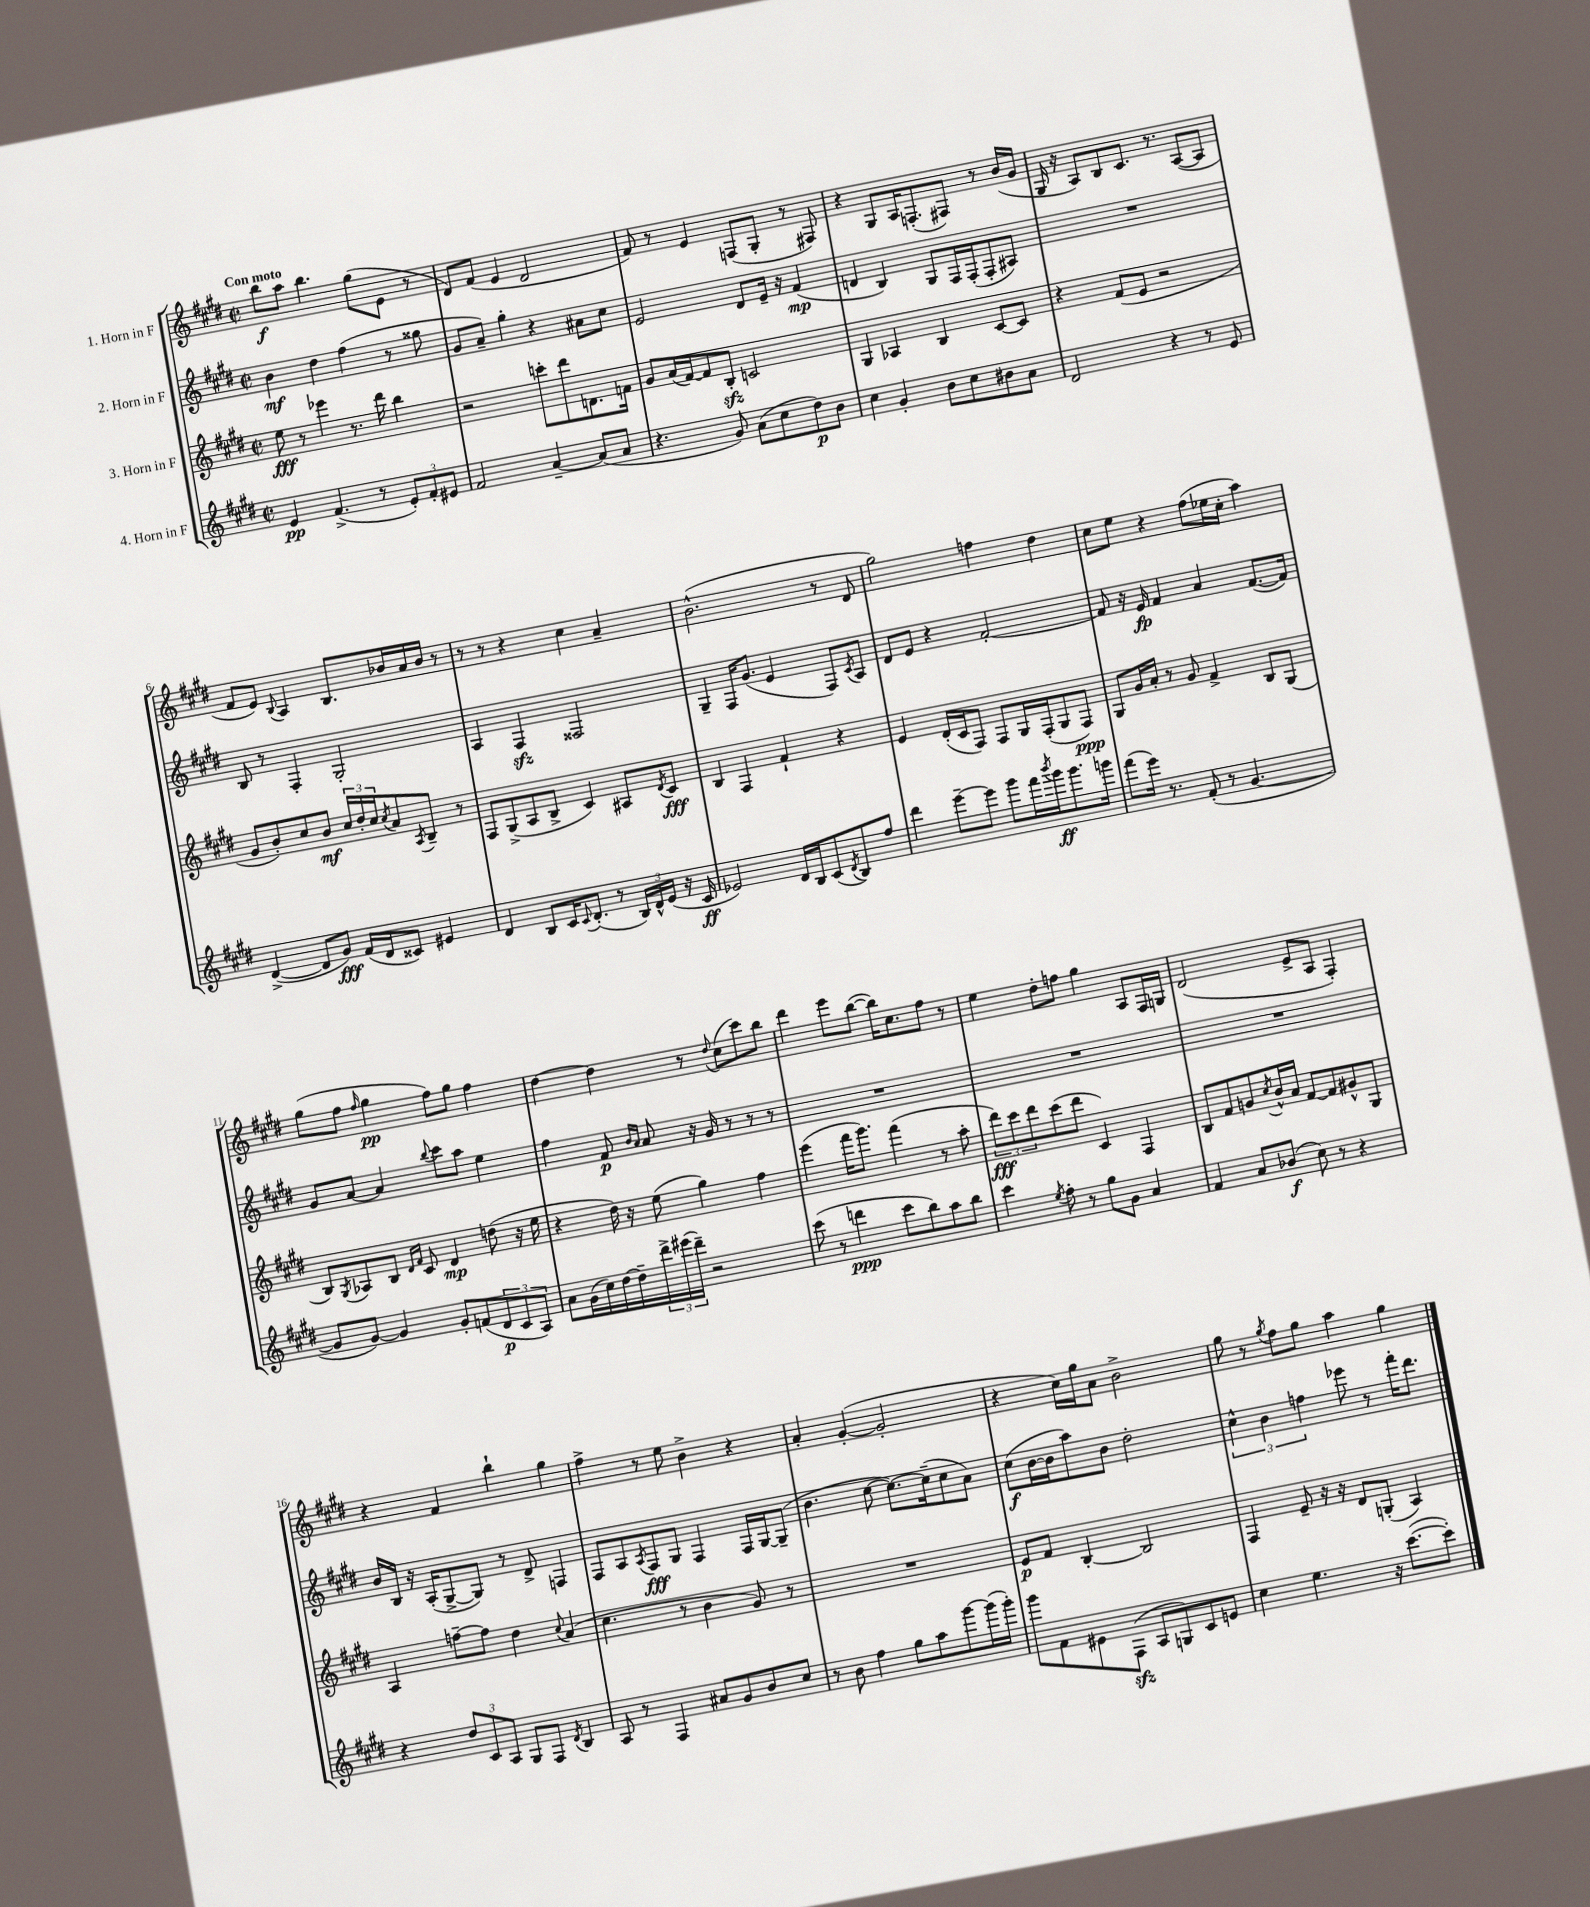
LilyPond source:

<<
\new StaffGroup <<
\new Staff = "s0" \with { instrumentName = "1. Horn in F" } {
    \clef treble \key e \major \defaultTimeSignature \time 2/2 \tempo "Con moto"
    b''8\f a''8 b''4. gis''8( e'8 r8 |
    dis'8) fis'8( e'4 dis'2 |
    fis'8) r8 e'4 f8( gis8-. r8 fis8) |
    r4 gis8 a16 f8.-.( fis8) r8 b'16( gis'16 |
    gis16 r16 a8) b8 cis'8. r8. a8~( a8 |
    fis'8 e'8) \appoggiatura { b8 } a4 b8. bes'16 a'16 bes'16 r8 |
    r8 r8 r4 cis''4 a'4-- |
    b'2.-^( r8 dis'8 |
    gis''2) f''4 dis''4 |
    cis''8 e''8 r4 fis''8( ees''16 cis''16-. a''4) |
    gis''8( fis''8 \grace { fis''16 } gis''4\pp fis''8) gis''8 fis''4 |
    dis''4~ dis''4 r8 \appoggiatura { dis''8 } cis''8( cis'''8) b''8 |
    dis'''4 e'''8 b''8~( b''16) cis''8. fis''8 r8 |
    e''4 dis''8-. f''8 gis''4 a8 fis16 g16 |
    dis'2( e'8-> a8 fis4-.) |
    r4 fis'4 b''4-! gis''4 |
    fis''4-> r8 e''8 b'4-> r4 |
    a'4-. gis'4~-.( gis'2-. |
    r4 cis''16) gis''16 a'8 b'2-> |
    gis''8 r8 \acciaccatura { gis''8 } fis''8 gis''8 a''4 gis''4 \bar "|." |
}
\new Staff = "s1" \with { instrumentName = "2. Horn in F" } {
    \clef treble \key e \major \defaultTimeSignature \time 2/2
    b'4\mf dis''4 fis''4( r8 gisis''8 |
    gis'8 a'8--) gis''4-. r4 ais'8 cis''8 |
    e'2 dis'8 e'16-- r16 fis'4\mp( |
    d'4 b4) gis8 fis16 fis16-.( fis8-. ais8) |
    R1 |
    b8 r8 fis4-. gis2-. |
    a4 fis4\sfz fisis2 |
    gis4-- fis16 gis'8.( e'4 fis8) \acciaccatura { cis'8 } a8 |
    dis'8 e'8 r4 fis'2~-. |
    fis'8 r16 e'16\fp fis'4 a'4 fis'8.~( fis'16) |
    gis'8 a'8~ a'4 \appoggiatura { b''8 } cis'''8 a''8 e''4 |
    fis''4 fis'8\p \grace { b'16 a'16 } a'8 r16 gis'16 r8 r8 r8 |
    R1 |
    R1 |
    R1 |
    b'16 b16 r16 a16-.( gis8~-> gis8) r8 dis'8-> f4 |
    fis8 a8 \acciaccatura { a8 } fis8\fff gis8 fis4 fis16 gis16~ gis8--( |
    b'4. cis''8~ cis''8.~) cis''16--( cis''8 a'8) |
    cis''8\f( b'16~ b'16 a''8) b'8 dis''2-. |
    \tuplet 3/2 { cis''4-^ b'4 f''4 } ees'''8 r8 fis'''16-. dis'''8. \bar "|." |
}
\new Staff = "s2" \with { instrumentName = "3. Horn in F" } {
    \clef treble \key e \major \defaultTimeSignature \time 2/2
    e''8\fff r8 ees'''4 r8. dis'''16 b''4 |
    r2 c'''8-. dis'''8 d'8. f'16 |
    gis'8 a'16( fis'16~) fis'8 b8-.\sfz c'2 |
    gis4 aes4 b4 cis'8~ cis'8 |
    r4 fis'8( e'8 r2 |
    gis'8 b'8-.) cis''8 b'8\mf \tuplet 3/2 { cis''16 dis''16-. cis''16 } \acciaccatura { cis''8 } a'8 \acciaccatura { a8 } b8-- r8 |
    fis8 gis8->( a8 b8-> cis'4) ais8 \acciaccatura { dis'8 } cis'8\fff |
    b4 fis4 fis'4-! r4 |
    e'4 dis'16-.( cis'16 fis8) fis8 gis16 fis16-.( gis8 fis8\ppp) |
    gis8 gis'16 a'16-. r8 gis'8 fis'4-> b8 gis8( |
    b8) \acciaccatura { gis8 } aes8 b8 \grace { dis'16 fis'16 } cis'8 dis'4\mp d''8( r16 e''16 |
    r4 dis''16) r16 e''8( gis''4) fis''4 |
    e'''4( fis'''16 gis'''8.) fis'''4( r8 a''8-. |
    \tuplet 3/2 { dis'''8\fff) cis'''8 dis'''8 } cis'''8( dis'''8 cis'4) fis4 |
    b8 fis'8 g'8 \acciaccatura { cis''8 } b'16-^ a'16 fis'8~ fis'8 gis'8-^ gis8 |
    a4 f''8~-- f''8 dis''4 \appoggiatura { cis''8 } a'4( |
    cis''4. r8 b'4 gis'8) r8 |
    R1 |
    e'8\p fis'8 b4~-. b2 |
    fis4 e'8-- r16 r16 dis'8 g8-.( a4) \bar "|." |
}
\new Staff = "s3" \with { instrumentName = "4. Horn in F" } {
    \clef treble \key e \major \defaultTimeSignature \time 2/2
    e'4\pp fis'4.->( r8 \tuplet 3/2 { e'8-.) fis'8-. eis'8 } |
    fis'2 a'4~-- a'8( a'8 |
    r4. gis'8) a'8( cis''8 dis''8\p) b'8 |
    cis''4 gis'4-. b'8 cis''8 bis'8 a'8 |
    dis'2 r4 r8 e'8 |
    dis'4~->( dis'8 gis'8\fff) fis'16( dis'16 cisis'8) eis'4 |
    dis'4 b8 cis'16 \appoggiatura { cis'8 } dis'8.-.( r8 \tuplet 3/2 { b16) dis'16-^ e'16( } r16 cis'16\ff |
    ees'2) dis'16 b16 cis'8( \acciaccatura { dis'8 } b8) fis''8 |
    dis'''4 e'''8~-- e'''8 gis'''8 fis'''16 \acciaccatura { b'''8 } gis'''16\ff gis'''8. g'''16 |
    fis'''8( e'''16) r8. fis'8-.( r8 gis'4.~ |
    gis'8 gis'8~) gis'4 gis'8-. f'8( \tuplet 3/2 { dis'8\p cis'8 a8) } |
    a'8 gis'16( cis''16) dis''16~ dis''16-- \tuplet 3/2 { dis'''16-> eis'''16( dis'''16--) } r2 |
    cis'''8( r8 d'''4\ppp cis'''8 b''8) a''8 b''8 |
    cis'''4 \acciaccatura { e''8 } fis''8-. r8 gis''8 gis'8 a'4 |
    fis'4 a'8 bes'8\f( cis''8) r8 r4 |
    r4 \tuplet 3/2 { dis''8 cis'8 a8 } gis8 fis8 \acciaccatura { dis'8 } b4 |
    a8 r8 fis4 ais'8 gis'8 b'8 cis''8 |
    r8 b'8 fis''4 gis''8 a''8 gis'''8~ gis'''16( gis'''16-.) |
    gis'''8 fis'8 eis'8 fis8\sfz( a8 g8) cis'8 e'8 |
    cis''4 e''4. r16 cis'''8.~( cis'''8-.) \bar "|." |
}
>>
>>
